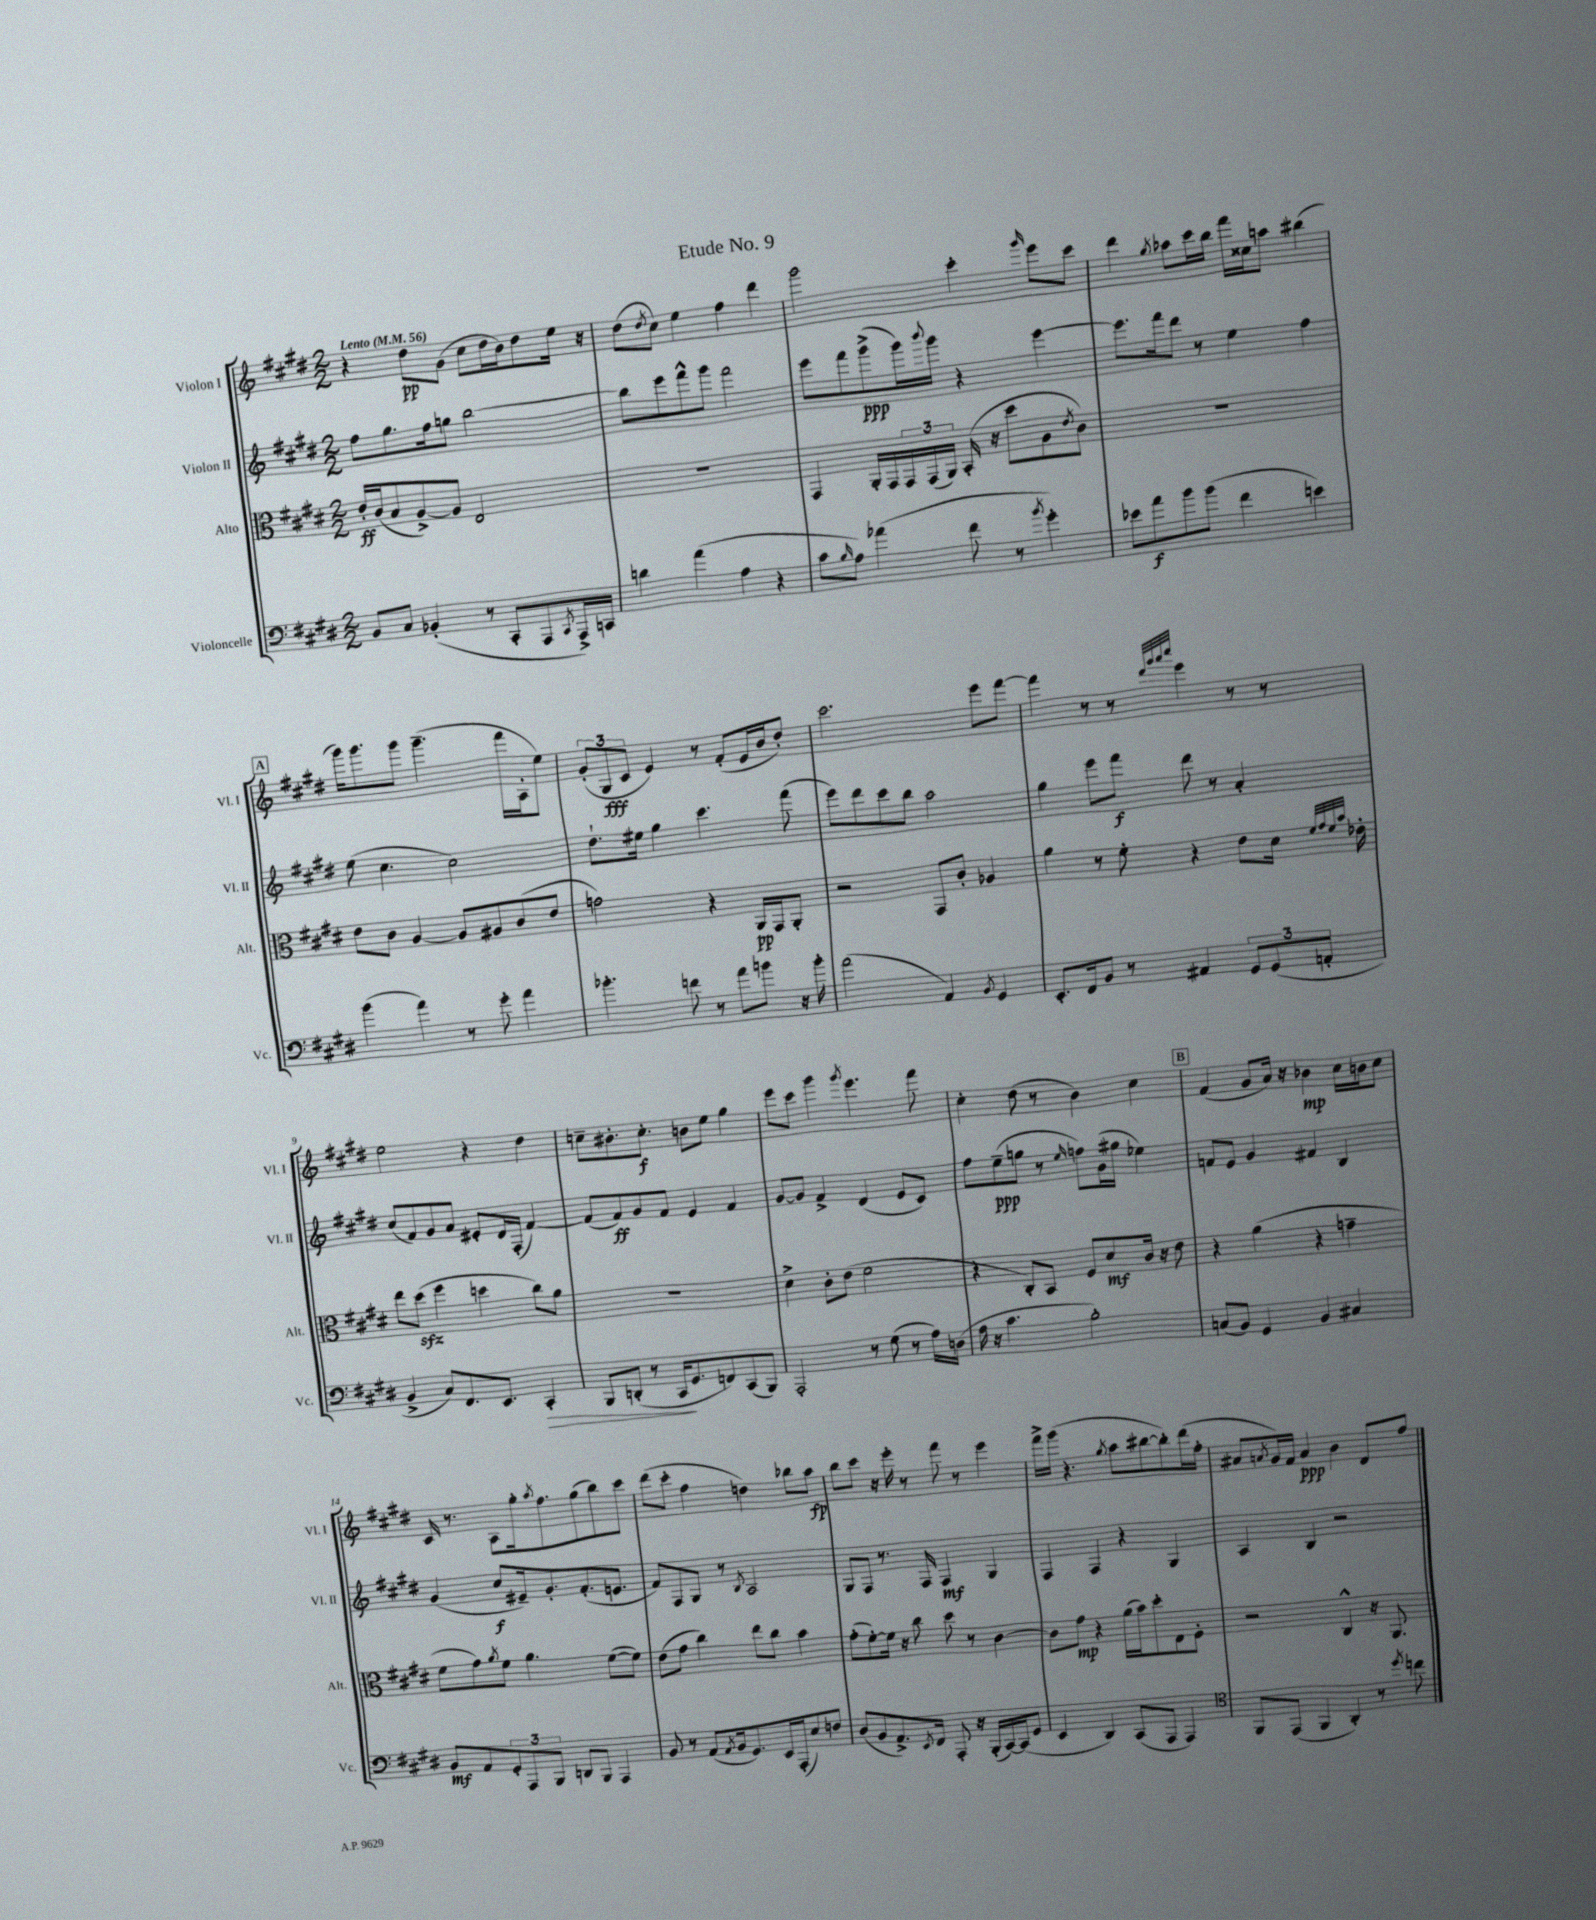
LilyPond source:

\header { title = "Etude No. 9" }
<<
\new StaffGroup <<
\new Staff = "s0" \with { instrumentName = "Violon I" shortInstrumentName = "Vl. I" } {
    \clef treble \key e \major \numericTimeSignature \time 2/2 \tempo "Lento" 4 = 56
    r4 dis''8\pp gis'8( cis''8 dis''16 b'16) dis''8 e''16 r16 |
    dis''8( \acciaccatura { dis''8 } cis''8) e''4 fis''4 dis'''4 |
    gis'''2 cis'''4-. \grace { gis'''16 } e'''8 cis'''8 |
    dis'''4 \acciaccatura { gis''8 } aes''8 cis'''16 b''16 fis'''16 cisis''16 a''8 bis''4( |
    \mark \markup { \box "A" } gis'''16) gis'''8. gis'''8 gis'''4.--( fis'''16 a16-. e''8) |
    \tuplet 3/2 { gis'8-.( gis8\fff cis'8 } e'4) r8 fis'8-.( e'16 b'16 dis''8-.) |
    cis'''2. e'''8 fis'''8~ |
    fis'''4 r8 r8 \grace { dis'''32 gis'''32 a'''32 cis''''32 } e'''4 r8 r8 |
    e''2 r4 dis''4 |
    c''8-- bis'8.-. c''8.-.\f b'8 e''8 gis''4 |
    e'''8 cis'''8 gis'''4 \acciaccatura { gis'''8 } e'''4. fis'''8 |
    cis''4-. dis''8( r8 b'4) cis''4 |
    \mark \markup { \box "B" } fis'4( gis'8 a'16) r16 bes'4\mp cis''16 b'16 cis''8 |
    cis'16 r8. a8 gis''16-. \acciaccatura { a''8 } fis''8. gis''8( b''8) cis'''8 |
    dis'''8( cis'''8-. fis''4 d''4) bes''8 a''8\fp |
    b''8 cis'''8 r16 e'''16-. r8 fis'''8 r8 e'''4 |
    fis'''16-> gis'''16( r4. \acciaccatura { gis''8 } a''8 bis''8~ bis''8-.) dis'''16( fis''16-. |
    ais'8 \acciaccatura { a'8 } gis'16) fis'16 a'4\ppp b'4 dis'8 fis''8 \bar "|." |
}
\new Staff = "s1" \with { instrumentName = "Violon II" shortInstrumentName = "Vl. II" } {
    \clef treble \key e \major \numericTimeSignature \time 2/2
    fis''8 gis''8. fis''16 g''8 b''2~ |
    b''8 e'''8 fis'''8-^ gis'''8 fis'''2 |
    e'''8 fis'''8 gis'''8->\ppp( gis'''16) \appoggiatura { b'''8 } gis'''16 r4 e'''4~ |
    e'''8. fis'''16 dis'''8 r8 e''4 fis''4 |
    \mark \markup { \box "A" } e''8( cis''4. cis''2) |
    dis''8.-! eis''16 gis''4 cis'''4. fis'''8( |
    e'''8) dis'''8 cis'''8 b''8 a''2 |
    gis''4 e'''8 fis'''8\f dis'''8 r8 a'4-. |
    cis''8( fis'8) gis'8 a'8 eis'8-. dis'16 fis16-.( fis'4~) |
    fis'8( fis'8\ff) gis'8 fis'8 e'4 fis'4 |
    gis'8~ gis'8 fis'4-> dis'4( e'8 cis'8) |
    fis''8 e''8--\ppp( g''8 r8 \grace { e''16 } f''8) gis'16( gis''16 ees''4) |
    \mark \markup { \box "B" } f'8 e'8 gis'4 fis'4 b4 |
    gis'4( cis''8\f eis'16--) gis'8.-. fis'8.-.( e'8. |
    fis'8) fis8 gis8 r8 \acciaccatura { b8 } a2 |
    gis8 fis8 r8. fis16 fis4\mf gis4 |
    fis4 fis4 r4 gis4 |
    a4 b4 r2 \bar "|." |
}
\new Staff = "s2" \with { instrumentName = "Alto" shortInstrumentName = "Alt." } {
    \clef alto \key e \major \numericTimeSignature \time 2/2
    e'16-.\ff cis'16( b8 a8~->) a8 e2 |
    R1 |
    gis,4 a,16-. gis,16 \tuplet 3/2 { gis,16 gis,16( a,16) } b,16-.( r16 dis''8 a8 \acciaccatura { e'8 } cis'8) |
    R1 |
    \mark \markup { \box "A" } e'8 cis'8 a4~ a8 ais8 cis'8( e'8 |
    g'2) r4 a,16\pp gis,16 a,8-. |
    r2 gis,8 cis'8-. aes4 |
    a'4 r8 fis'8-. r4 e'8 dis'16 \grace { fis'32 gis'32 fis'32 b'32 } ees'16-. |
    e''8 dis''8\sfz( fis''4 d''4 cis''8) a'8 |
    R1 |
    dis'4-> cis'8-. e'8( fis'2 |
    r4 cis8-.) b,8 fis8 dis'8\mf cis'16 r16 e'8 |
    \mark \markup { \box "B" } r4 a'4( r4 g'4-- |
    fis'8 gis'8) \acciaccatura { a'8 } fis'8 a'4. fis'8~( fis'8) |
    e'8( gis'8 cis''4) e''8 cis''8 b'4 |
    gis'8-.( fis'8~-.) fis'16 r16 cis''8 dis''8 r8 cis'4~ |
    cis'8 gis'8\mp r4 a'16( b'16) dis''8-. e8 fis8-. |
    r2 cis4-^ r16 a,8. \bar "|." |
}
\new Staff = "s3" \with { instrumentName = "Violoncelle" shortInstrumentName = "Vc." } {
    \clef bass \key e \major \numericTimeSignature \time 2/2
    b,8 cis8 bes,4-.( r8 cis,8-. a,,8 \acciaccatura { cis,8 } a,,16->) c,16 |
    d'4 a'4( a4 r4 |
    cis'8 \grace { b16 } a8) aes'4( fis'8 r8 \acciaccatura { b'8 } gis'4-.) |
    ees'8 a'8\f b'8 b'8( fis'4 e'4) |
    \mark \markup { \box "A" } b'4( a'4) r8 gis'8-. a'4 |
    bes'4.-. f'8 r8 a'8 b'8 r16 b'16-. |
    a'2( a,4) \acciaccatura { b,8 } gis,4 |
    e,8.-. fis,16 b,8 r8 ais,4 \tuplet 3/2 { gis,8 gis,8( a,8-. } |
    b,4-> cis8) fis,8. e,8. cis,4-.\> |
    b,,8 d,8-.( r8 cis,16\! gis,8. f,8) cis,8( b,,8) |
    a,,2-. r8 gis8( r8 a16) d16( |
    a16 r16 cis'4. b2-.) |
    \mark \markup { \box "B" } c8( b,8) gis,4 b,4 cis4 |
    b,8\mf a,8 \tuplet 3/2 { gis,8-. a,,8 b,,8 } d,8 b,,8 a,,4 |
    b,8 r8 a,8( \acciaccatura { a,8 } b,16 gis,8.) e,16 a,,16-.( e8) f8 |
    dis8( b,8 a,8.->) \acciaccatura { e,8 } fis,16 a,,8-. r16 b,,16-.( cis,16~) cis,16( gis,8 |
    e,4 dis,4) cis,8( a,,8 a,,4) |
    \clef tenor fis,8 e,8( fis,4 a,4-.) r8 \acciaccatura { dis''8 } c''8 \bar "|." |
}
>>
>>
